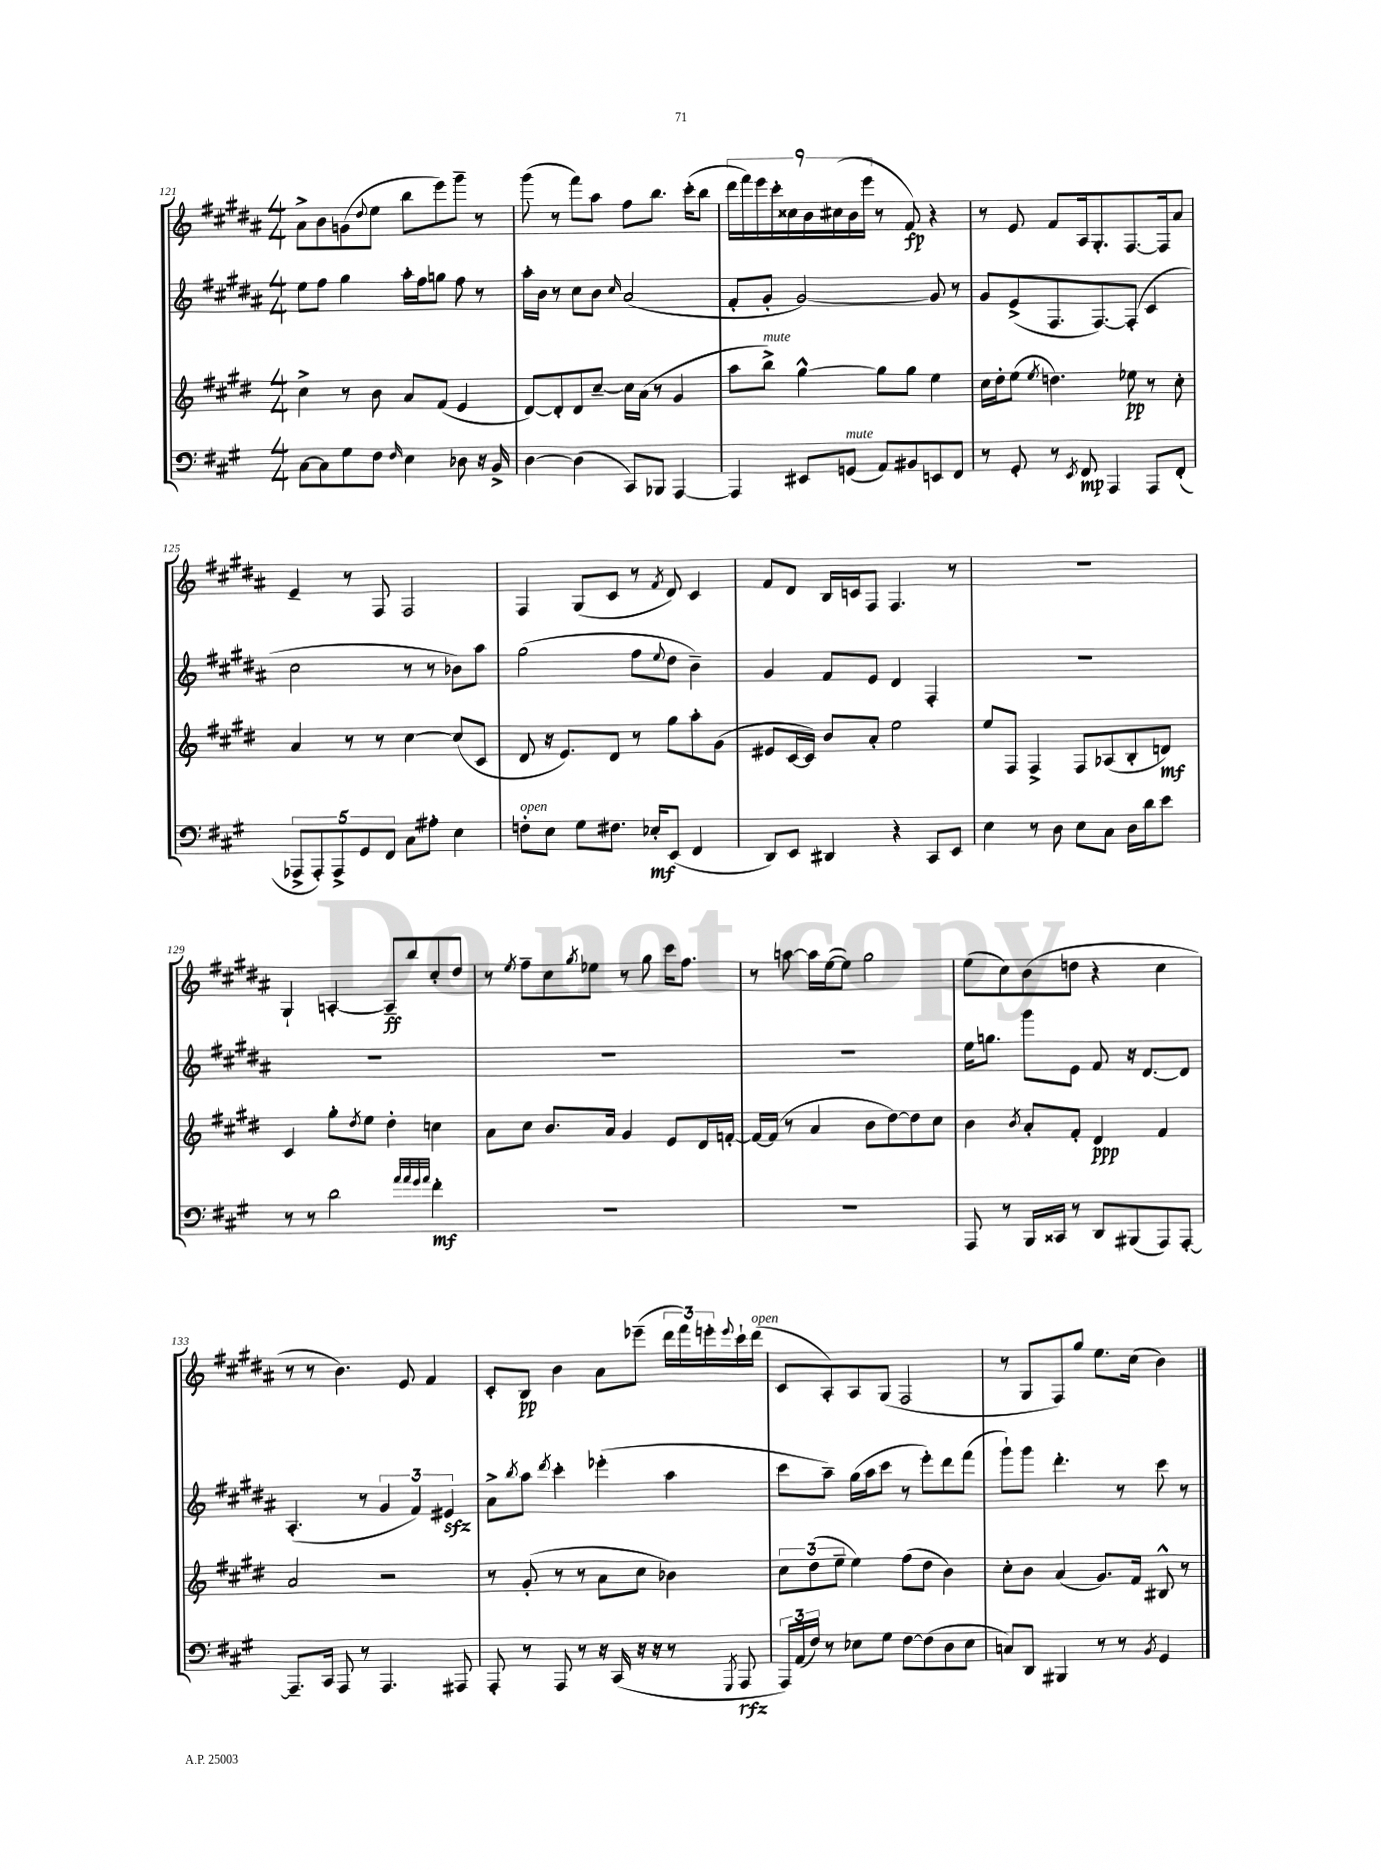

**kern	**kern	**kern	**kern
*staff4	*staff3	*staff2	*staff1
*clefF4	*clefG2	*clefG2	*clefG2
*k[f#c#g#]	*k[f#c#g#d#]	*k[f#c#g#d#a#]	*k[f#c#g#d#a#]
*M4/4	*M4/4	*M4/4	*M4/4
[8C#\L	4cc#^\	8ee\L	8a#^\L
8C#\]	.	8ff#\J	8b\
8G#\	8r	4gg#\	(8g\
.	.	.	8qqdd#/
8F#\J	8b\	.	8ee\J
16qqF#/	.	.	.
4E\	8a/L	16aa#'\LL	8bb\L
.	.	16ff#\J	.
.	(8f#/J	8gg\J	8eee\)
8D-\	4e/	8ff#\	8ggg#~\J
16r	.	8r	8r
16BB^/	.	.	.
=	=	=	=
[4D\	[8d#/L)	16aa#'\LL	(8ggg#\
.	.	16b\JJ	.
.	8d#'/]	8r	8r
(4D\]	8d#/	8cc#\L	8fff#\L)
.	[8cc#~/J	8b\J	8aa#\J
.	.	16qqcc#/	.
8CC#/L)	16cc#\]LL	(2a#/	8ff#\L
.	(16a\JJ	.	.
8BBB-/J	8r	.	8.bb\J
[4AAA/	4g#/	.	.
.	.	.	(16ccc#'\LK
.	.	.	8bb\J
=	=	=	=
4AAA/]	8aa\L	8f#'/L	18ddd#\LL
.	.	.	18fff#\)
.	.	.	18eee\
.	8bb^\J)	8g#'/J	.
.	.	.	18ccc#'\
.	.	.	18cc##\
8EE#/L	[4gg#^^\	[2g#/)	.
.	.	.	18b\
.	.	.	(18cc#\
(8GG/J	.	.	.
.	.	.	18b\
.	.	.	18eee\JJ
8AA/L)	8gg#\]L	.	8r
8BB#/	8gg#\J	.	8f#/)
8EE/	4ee\	8g#/]	4r
8FF#/J	.	8r	.
=	=	=	=
8r	16cc#\LL	8g#/L	8r
.	16dd#'\J	.	.
8GG#'/	(8ee\J	(8e^/	8e/
.	8qee/	.	.
8r	4.dd\)	8.F#/	8f#/L
8qEE/	.	.	.
8FF#/	.	.	16A#/k
.	.	[8.F#/)	8.G#'/
4AAA/	.	.	.
.	8ee-\	(8F#'/]J	[8.F#/
8AAA/L	8r	4c#/	.
.	.	.	16F#/]k
(8FF#'/J	8cc#'\	.	8a#/J
=	=	=	=
10AAA-^/L	4a/	2cc#\	4e~/
10AAA-'/)	.	.	.
10AAA-^/	.	.	.
.	8r	.	8r
10GG#/	.	.	.
.	8r	.	8F#/
10FF#/J	.	.	.
8C#\L	[4cc#\	8r	2F#/
8A#'\J	.	8r	.
4E\	(8cc#/]L	8b-\L)	.
.	8c#/J	8aa#\J	.
=	=	=	=
8F'\L	8d#/	(2gg#\	4F#/
8E\J	16r	.	.
.	8.e/L)	.	.
8G#\L	.	.	(8G#/L
8.F#\J	8d#/J	.	8c#/J
.	8r	8ff#\L	8r
16E-'/LK	.	.	.
.	.	8qqee/	8qf#/
(8EE/J	8gg#\L	8dd#\J	8d#/)
4FF#/	8aa'\	4b~\)	4c#/
.	(8g#\J	.	.
=	=	=	=
8DD/L)	8e#/L	4g#/	8f#/L
8EE/J	[16c#/L	.	8d#/J
.	16c#/]JJ)	.	.
4DD#/	8b/L	8f#/L	16B/LL
.	.	.	16c/J
.	8a'/J	8e/J	8F#/J
4r	2ee\	4d#/	4.F#/
8CC#/L	.	4F#'/	.
8EE/J	.	.	8r
=	=	=	=
4E\	8ee/L	1r	1r
.	8F#/J	.	.
8r	4F#^/	.	.
8D\	.	.	.
8E\L	8F#/L	.	.
8C#\J	(8A-/	.	.
16D\LL	8B'/	.	.
16d\J	.	.	.
8e\J	8d/J)	.	.
=	=	=	=
8r	4c#/	1r	4G#`/
8r	.	.	.
2d\	8gg#'\L	.	[4A'/
.	8qdd#/	.	.
.	8ee\J	.	.
.	4dd#'\	.	8A~/]L
.	.	.	8bb/
32qqa/LLL	.	.	.
32qqa/	.	.	.
32qqg#/	.	.	.
32qqa/JJJ	.	.	.
4f#'\	4cc\	.	8cc#'/
.	.	.	8dd#/J
=	=	=	=
1r	8a\L	1r	8r
.	.	.	8qee/
.	8cc#\J	.	8ff#~\L
.	8.b/L	.	8cc#\
.	.	.	8qgg#/
.	.	.	8ee-\J
.	16a/Jk	.	.
.	4g#/	.	8r
.	.	.	8gg#\
.	8e/L	.	16ccc#\LK
.	.	.	8.ff#\J
.	16d#/L	.	.
.	[16f'/JJ	.	.
=	=	=	=
1r	16f/_LL	1r	8r
.	(16f/]JJ	.	.
.	8r	.	[8aa\
.	4a/	.	16aa\]LL
.	.	.	([16ee\J
.	.	.	8ee\]J)
.	8b\L	.	2gg#\
.	[8dd#\)	.	.
.	8dd#\]	.	.
.	8cc#\J	.	.
=	=	=	=
8AAA/	4b\	16ee\LK	(8ee\L
.	.	8.gg\J	.
8r	.	.	8cc#\)
.	8qb/	.	.
16BBB/LL	8a'/L	8ggg#\L	(8b\
16CC##/JJ	.	.	.
8r	8f#'/J	8e\J	8dd\J
8DD/L	4d#/	8f#/	4r
(8BBB#/	.	16r	.
.	.	[8.d#/L	.
8AAA/)	4f#/	.	4cc#\
[8AAA'/J	.	8d#/]J	.
=	=	=	=
8.AAA~/]L	2a/	(4.A#'/	8r
.	.	.	8r
16CC#/Jk	.	.	.
8AAA/	.	.	4.b\)
8r	.	8r	.
4.AAA/	2r	6g#/	.
.	.	.	8e/
.	.	6f#/)	.
.	.	.	4f#/
.	.	6e#/	.
8AAA#/	.	.	.
=	=	=	=
8AAA'/	8r	8a#^\L	8c#'/L
.	.	8qbb/	.
8r	(8g#'/	8aa#\J	8B/J
.	.	8qddd#/	.
8AAA/	8r	4ccc#'\	4b\
8r	8r	.	.
16r	8a\L	(4eee-'\	8a#\L
(16CC#/	.	.	.
16r	8cc#\J	.	(8eee-~\J
16r	.	.	.
8r	4b-\)	4aa#\	24ddd#\LL
.	.	.	24fff#\)
.	.	.	24eee'\
8qGGG#/	.	.	8qqeee/
8AAA/	.	.	16ccc#`\
.	.	.	(16ddd#\JJ
=	=	=	=
24AAA/LL)	12cc#\L	8ccc#\L	8c#/L
(24AA/	.	.	.
24F#/JJ)	(12dd#\	.	.
8r	.	8aa#~\J)	8A#'/)
.	12ee~\J	.	.
8E-\L	4ee\)	(16gg#\LL	8A#/
.	.	16aa#\J	.
8G#\J	.	8ccc#\J	(8G#/J
[8F#\L	(8ff#\L	8r	2F#/
(8F#\]	8dd#\J	8eee'\L)	.
8D\	4b\)	8ddd#\	.
8E-\J	.	(8fff#\J	.
=	=	=	=
8C/L)	8cc#'\L	8ggg#`\L)	8r
8DD/J	8b\J	8ggg#\J	8G#/L
4BBB#/	(4a/	4.ddd#'\	8F#/)
.	.	.	8gg#/J
8r	8.g#/L)	.	8.ee\L
8r	.	8r	.
.	16f#/Jk	.	(16cc#\Jk
8qBB/	.	.	.
4GG#/	8B#^^/	8ccc#\	4b\)
.	8r	8r	.
==	==	==	==
*-	*-	*-	*-
